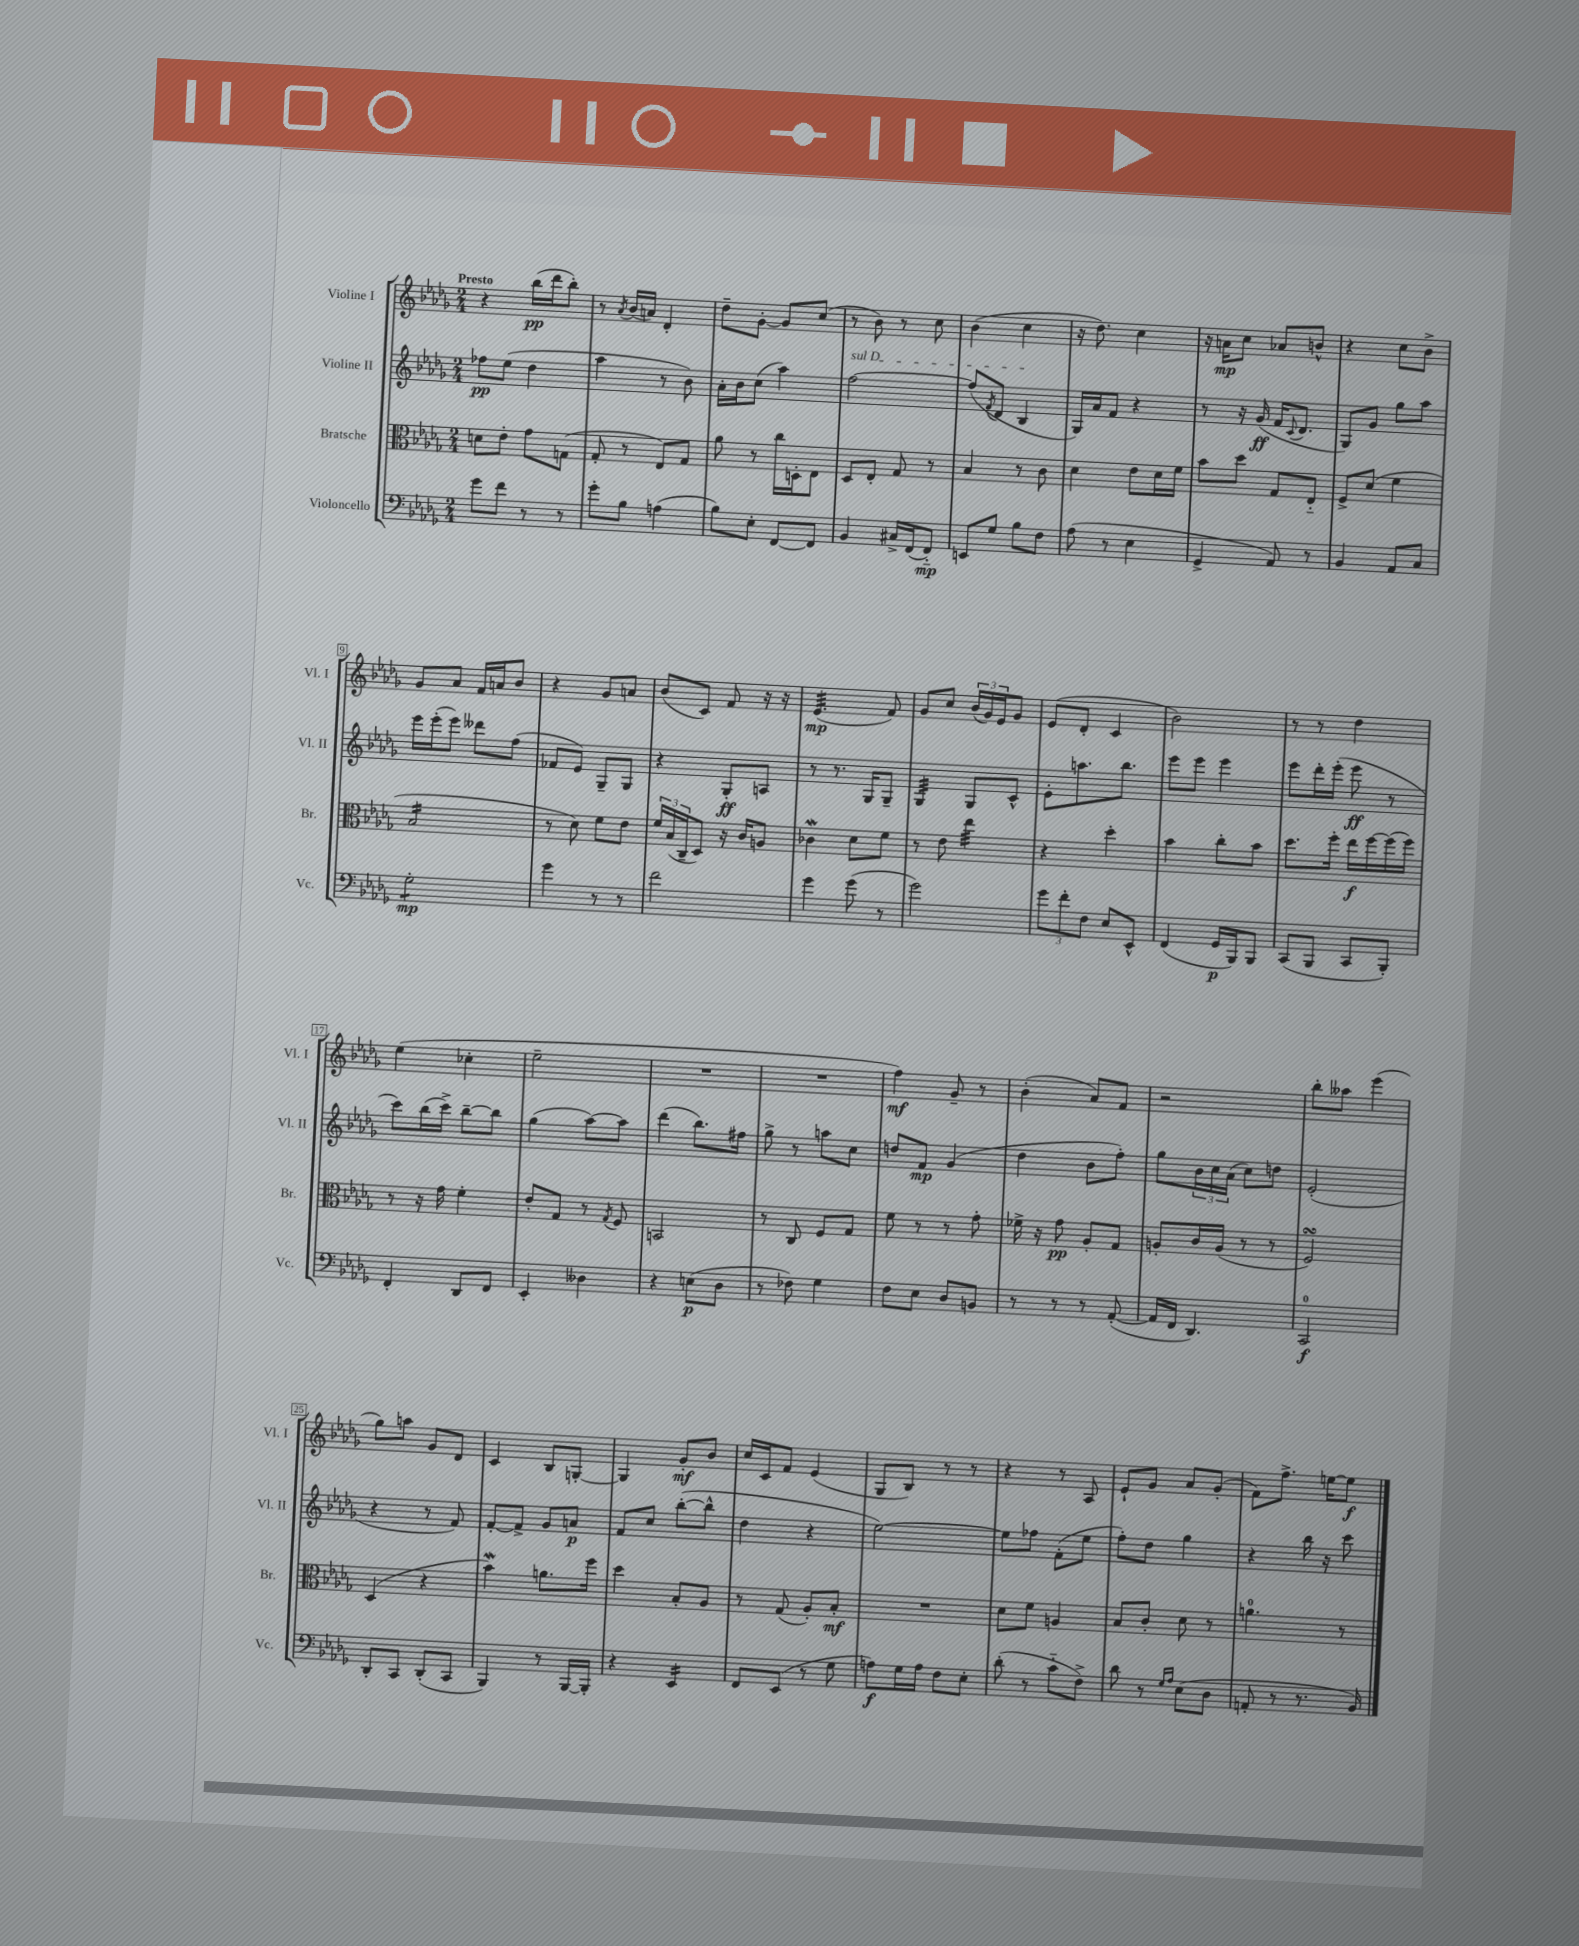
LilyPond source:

<<
\new StaffGroup <<
\new Staff = "s0" \with { instrumentName = "Violine I" shortInstrumentName = "Vl. I" } {
    \clef treble \key des \major \numericTimeSignature \time 2/4 \tempo "Presto"
    r4 bes''16\pp( des'''16 bes''8-.) |
    r8 \acciaccatura { aes'8 } bes'16( a'16) des'4-. |
    des''8-- ges'8~-. ges'8 c''8( |
    r8 bes'8) r8 c''8 |
    bes'4( c''4 |
    r16 des''8.) c''4 |
    r16 a'16\mp c''8 aes'8 b'8-^ |
    r4 c''8 bes'8-> |
    ges'8 aes'8 f'16 a'16 bes'8 |
    r4 ges'8 a'8 |
    bes'8( c'8) f'8 r16 r16 |
    ees'4.:32\mp( f'8) |
    ges'8 c''8 \tuplet 3/2 { bes'16( ges'16) ees'16 } ges'8 |
    ees'8( des'8-. c'4 |
    bes'2) |
    r8 r8 des''4 |
    ees''4( ces''4-. |
    ees''2-- |
    R2 |
    R2 |
    f''4\mf) ges'8-- r8 |
    bes'4-.( aes'8) f'8 |
    r2 |
    bes''8-. aeses''8 ees'''4( |
    ges''8) a''8 ges'8 des'8 |
    c'4 bes8 g8~-. |
    g4 ges'8-.\mf bes'8 |
    c''16 c'16 f'8 ees'4( |
    ges8 bes8) r8 r8 |
    r4 r8 aes8 |
    ees'8-! ges'8 aes'8 ges'8-.( |
    f'8) f''8.-> e''16~ e''8\f \bar "|." |
}
\new Staff = "s1" \with { instrumentName = "Violine II" shortInstrumentName = "Vl. II" } {
    \clef treble \key des \major \numericTimeSignature \time 2/4
    fes''8\pp ees''8( des''4 |
    aes''4 r8 bes'8) |
    aes'16-. bes'16 c''8( aes''4) |
    \once \override TextSpanner.bound-details.left.text = \markup { \italic "sul D" } f''2~\startTextSpan |
    f''8( \acciaccatura { f'8 } des'8 bes4\stopTextSpan |
    ges16) aes'16 f'8 r4 |
    r8 r16 ges'16\ff( f'16 \appoggiatura { c'8 } des'8. |
    ges8) ges'8 ges''8 aes''8 |
    ees'''16 ees'''16-.( ees'''8) deses'''8 f''8( |
    fes'8 ees'8) ges8-- ges8 |
    r4 ges8-.\ff a8 |
    r8 r8. ges16 ges8-- |
    ges4:32 ges8 c'8-^ |
    ees'8-. a''8. bes''8. |
    ees'''8 ees'''8 ees'''4 |
    ees'''8 des'''16-. ees'''16-.( ees'''8\ff r8 |
    c'''8) bes''16( c'''16->) bes''8~-- bes''8 |
    ges''4( aes''8~) aes''8 |
    des'''4( bes''8.) fis''16 |
    ges''8-> r8 a''8 c''8 |
    d''8 f'8\mp ges'4( |
    des''4 bes'8 f''8-.) |
    ges''8 \tuplet 3/2 { bes'16 c''16 aes'16( } c''8) d''8 |
    ees'2-.( |
    r4 r8 f'8) |
    f'8~-. f'8-> ges'8 a'8\p |
    f'8 c''8 bes''8~-.( bes''8-^ |
    des''4 r4 |
    ees''2~) |
    ees''8 fes''8 f'8-.( ees''8 |
    f''8-.) des''8 ges''4 |
    r4 bes''16 r16 c'''8 \bar "|." |
}
\new Staff = "s2" \with { instrumentName = "Bratsche" shortInstrumentName = "Br." } {
    \clef alto \key des \major \numericTimeSignature \time 2/4
    d'8 ees'8-. ges'8 g8( |
    ges8-. r8 ees8) ges8 |
    aes'8 r8 c''16 d16-. ees8 |
    des8 ees8-. ges8 r8 |
    bes4 r8 c'8 |
    des'4 ees'8 des'16 f'16 |
    bes'8 des''8 ges8 ees8-_ |
    f8-> des'8( f'4 |
    bes2:16 |
    r8 des'8) f'8 ees'8 |
    \tuplet 3/2 { f'16 bes16( c16-- } des8) r16 c'16 a8 |
    ces'4\mordent des'8 f'8 |
    r8 ees'8 ees''4:32 |
    r4 des''4-. |
    bes'4 c''8-. bes'8 |
    des''8. f''16-. ees''16\f f''16~ f''16( f''16) |
    r8 r16 ges'16 f'4-. |
    ees'8-. ges8 r8 \acciaccatura { ges8 } f8 |
    b,2 |
    r8 c8 f8 ges8 |
    f'8 r8 r8 ges'8-. |
    fes'16-> r16 ges'8\pp aes8-. ges8 |
    a8-. c'16 a16( r8 r8 |
    f2\turn) |
    des4( r4 |
    bes'4\mordent) a'8. f''16 |
    des''4 bes8-. aes8 |
    r8 ges8( aes8-.) bes8-.\mf |
    R2 |
    des'8 f'8 a4 |
    bes8 c'8-. des'8 r8 |
    a'4.-0 r8 \bar "|." |
}
\new Staff = "s3" \with { instrumentName = "Violoncello" shortInstrumentName = "Vc." } {
    \clef bass \key des \major \numericTimeSignature \time 2/4
    ges'8 f'8 r8 r8 |
    ges'8-. bes8 a4( |
    bes8) ees8-. f,8~ f,8 |
    bes,4 cis16-> f,16( f,8-_\mp) |
    e,8 ges8 bes8 f8 |
    aes8( r8 ees4 |
    ges,4-> aes,8) r8 |
    bes,4 aes,8 c8 |
    ges2:8-.\mp |
    ges'4 r8 r8 |
    f'2 |
    ges'4 ges'8( r8 |
    ges'2) |
    \tuplet 3/2 { ges'8 f'8-. f8 } ees8 ees,8-^ |
    f,4( ges,16\p bes,,16) bes,,8 |
    c,8( bes,,8 c,8 bes,,8-.) |
    f,4-. des,8 f,8 |
    ees,4-. deses4 |
    r4 e8\p( des8 |
    r8 fes8) ges4 |
    f8 ees8 des8 b,8 |
    r8 r8 r8 aes,8~-.( |
    aes,16 f,16 des,4.) |
    c,2-0\f |
    des,8-. c,8 des,8-.( c,8 |
    bes,,4) r8 bes,,16~ bes,,16-. |
    r4 ees,4:16 |
    f,8 ees,8( r8 ges8 |
    a8\f) ges16 a16 f8 ees8-. |
    des'8-.( r8 c'8-_ f8->) |
    des'8 r8 \grace { ges16 aes16 } ees8( des8 |
    a,8-. r8 r8. bes,16) \bar "|." |
}
>>
>>
\layout { \context { \Score \override BarNumber.stencil = #(make-stencil-boxer 0.1 0.3 ly:text-interface::print) } }
